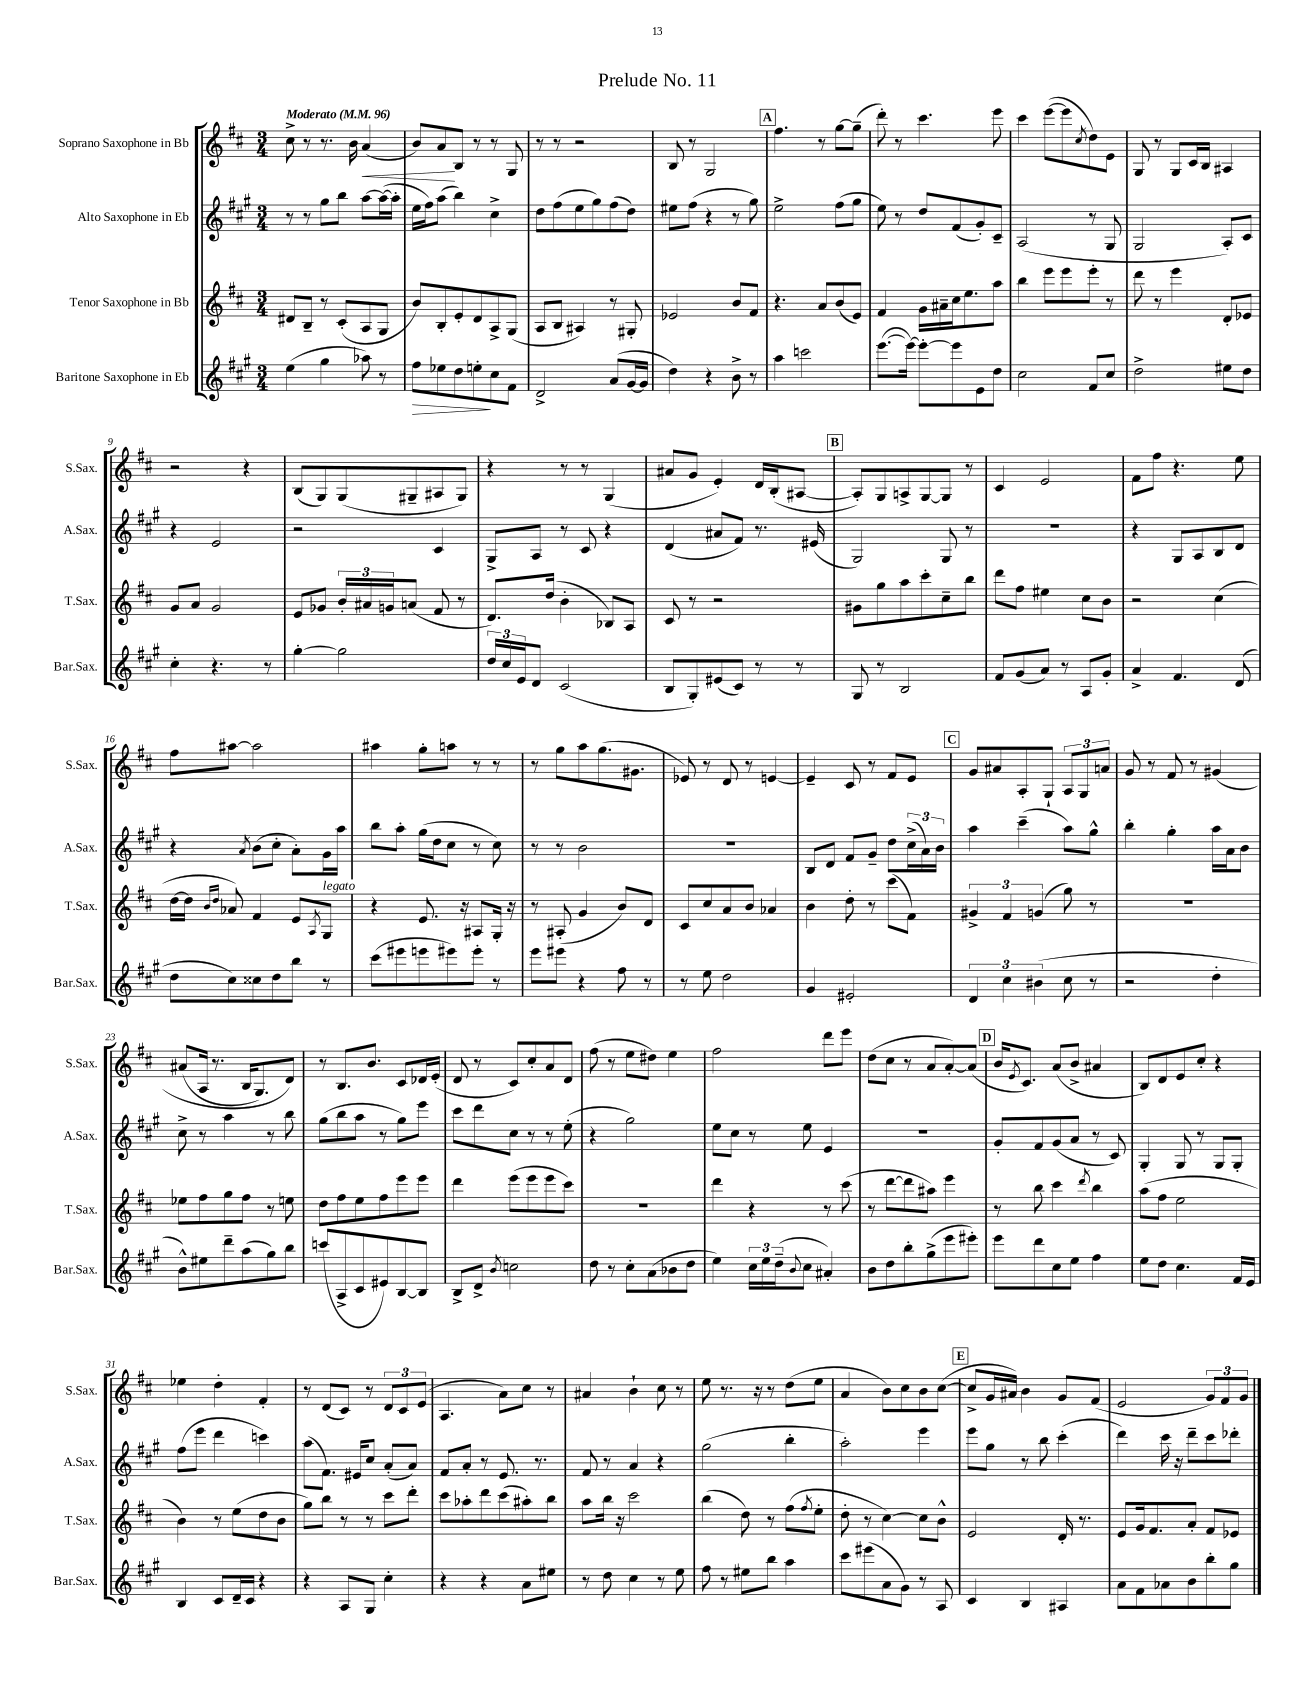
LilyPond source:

\header { title = "Prelude No. 11" }
<<
\new StaffGroup <<
\new Staff = "s0" \with { instrumentName = "Soprano Saxophone in Bb" shortInstrumentName = "S.Sax." } {
    \clef treble \key d \major \numericTimeSignature \time 3/4 \tempo "Moderato" 4 = 96
    cis''8-> r8 r8. b'16 a'4\<( |
    b'8) a'8\! b8 r8 r8 g8 |
    r8 r8 r2 |
    b8 r8 g2 |
    \mark \markup { \box "A" } fis''4. r8 g''8~ g''8--( |
    d'''8-.) r8 cis'''4. e'''8 |
    cis'''4 e'''8~( e'''8 \acciaccatura { cis''8 } d''8) e'8 |
    g8 r8 g8 cis'16 b16 ais4 |
    r2 r4 |
    b8( g8) g8( gis8-- ais8 gis8) |
    r4 r8 r8 g4( |
    ais'8 g'8 e'4-.) d'16 b16-.( ais8~ |
    \mark \markup { \box "B" } ais8-.) g8 a8-> g8~ g8 r8 |
    cis'4 e'2 |
    fis'8 fis''8 r4. e''8 |
    fis''8 ais''8~ ais''2 |
    ais''4 g''8-. a''8 r8 r8 |
    r8 g''8 a''8 g''8.( gis'8. |
    ees'8) r8 d'8 r8 e'4~ |
    e'4-- cis'8 r8 fis'8 e'8 |
    \mark \markup { \box "C" } g'8 ais'8 a8-. g8-! \tuplet 3/2 { a8 g8 a'8 } |
    g'8 r8 fis'8 r8 gis'4\( |
    ais'8( a16 r8. b16 g8.) d'8\) |
    r8 b8. b'8. cis'8 des'16 e'16-.( |
    d'8 r8 cis'8) cis''8-. a'8 d'8 |
    fis''8( r8 e''8 dis''8) e''4 |
    fis''2 d'''8 e'''8 |
    d''8( cis''8 r8 a'8 a'8~-.) a'8( |
    \mark \markup { \box "D" } b'16 \acciaccatura { e'8 } cis'8.) a'8( b'8-> ais'4 |
    b8) d'8 e'8 cis''8-. r4 |
    ees''4 d''4-. fis'4-. |
    r8 d'8( cis'8) r8 \tuplet 3/2 { d'8 cis'8 e'8( } |
    a4. a'8) cis''8 r8 |
    ais'4 b'4-! cis''8 r8 |
    e''8 r8. r16 r8 d''8( e''8 |
    a'4 b'8) cis''8 b'8 cis''8~( |
    \mark \markup { \box "E" } cis''8-> g'16 ais'16) b'4 g'8 fis'8( |
    e'2 \tuplet 3/2 { g'8) fis'8 g'8 } \bar "|." |
}
\new Staff = "s1" \with { instrumentName = "Alto Saxophone in Eb" shortInstrumentName = "A.Sax." } {
    \clef treble \key a \major \numericTimeSignature \time 3/4
    r8 r8 gis''8 b''8 a''8~ a''16~( a''16-. |
    e''16 fis''16) a''8( b''4) cis''4-> |
    d''8 fis''8( e''8 gis''8) fis''8( d''8) |
    eis''8 fis''8( r4 r8 gis''8) |
    \mark \markup { \box "A" } e''2-> fis''8( gis''8 |
    e''8) r8 d''8 fis'8( gis'8-.) cis'8-- |
    a2( r8 gis8 |
    gis2 a8-.) cis'8 |
    r4 e'2 |
    r2 cis'4 |
    gis8-> a8 r8 cis'8 r4 |
    d'4( ais'8 fis'8) r8. eis'16( |
    \mark \markup { \box "B" } gis2) gis8 r8 |
    R2. |
    r4 gis8 a8 b8 d'8 |
    r4 \acciaccatura { a'8 } b'8( cis''8-. a'8-.) gis'16 a''16 |
    b''8 a''8-. gis''16( d''16 cis''8 r8 cis''8) |
    r8 r8 b'2 |
    R2. |
    b8 d'8 fis'8 gis'8-- d''8 \tuplet 3/2 { cis''16->( a'16) b'16 } |
    \mark \markup { \box "C" } a''4 cis'''4--( a''8) gis''8-^ |
    b''4-. gis''4-. a''16 a'16 b'8 |
    cis''8-> r8 a''4 r8 b''8 |
    gis''8( b''8 a''8 r8 gis''8) e'''8 |
    cis'''8 d'''8 cis''8 r8 r8 e''8-.( |
    r4 gis''2) |
    e''8 cis''8 r8 e''8 e'4 |
    R2. |
    \mark \markup { \box "D" } gis'8-. fis'8 gis'8( a'8 r8 cis'8) |
    gis4-. gis8 r8 gis8 gis8-. |
    fis''8( e'''8 d'''4 c'''4) |
    a''8( fis'8.) eis'16 cis''8 a'8-.( a'8) |
    fis'8 a'8-. r8 e'8. r8. |
    fis'8 r8 a'4 r4 |
    gis''2( b''4-. |
    a''2-.) e'''4 |
    \mark \markup { \box "E" } e'''8 gis''8 r8 b''8 cis'''4-.( |
    d'''4) cis'''16 r16 d'''8-- cis'''8 des'''8-. \bar "|." |
}
\new Staff = "s2" \with { instrumentName = "Tenor Saxophone in Bb" shortInstrumentName = "T.Sax." } {
    \clef treble \key d \major \numericTimeSignature \time 3/4
    dis'8 b8-- r8 cis'8-.( a8 g8 |
    b'8) b8-. e'8-. d'8 a8-> g8( |
    a8 b8 ais4) r8 gis8-. |
    ees'2 b'8 fis'8 |
    \mark \markup { \box "A" } r4. a'8 b'8( e'8) |
    fis'4 g'16 ais'16-- cis''16 e''8. a''8 |
    b''4 e'''8 e'''8 e'''8-. r8 |
    d'''8 r8 e'''4 d'8-. ees'8 |
    g'8 a'8 g'2 |
    e'8 ges'8 \tuplet 3/2 { b'16-. ais'16 g'16 } a'8( fis'8 r8 |
    d'8.) d''16( b'4-. bes8) a8 |
    cis'8 r8 r2 |
    \mark \markup { \box "B" } gis'8 g''8 a''8 cis'''8-. cis''8-- b''8 |
    d'''8 fis''8 eis''4 cis''8 b'8 |
    r2 cis''4( |
    d''16~ d''16 \grace { b'16 d''16 } aes'8) fis'4 e'8 \acciaccatura { a8 } g8^\markup { \italic "legato" } |
    r4 e'8. r16 ais8 g16-. r16 |
    r8 ais8-.( g'4 b'8) d'8 |
    cis'8 cis''8 a'8 b'8 aes'4 |
    b'4 d''8-. r8 cis'''8( fis'8) |
    \mark \markup { \box "C" } \tuplet 3/2 { gis'4-> fis'4 g'4( } g''8) r8 |
    R2. |
    ees''8 fis''8 g''8 fis''8 r8 e''8 |
    d''8 fis''8 e''8 fis''8 e'''8 e'''8 |
    d'''4 e'''8( e'''8 e'''8 cis'''8) |
    R2. |
    d'''4 r4 r8 cis'''8( |
    r8 d'''8~ d'''8 ais''8) e'''4 |
    \mark \markup { \box "D" } r8 b''8 cis'''4 \acciaccatura { d'''8 } b''4 |
    a''8( fis''8 e''2 |
    b'4) r8 e''8( d''8 b'8 |
    g''8) b''8 r8 r8 cis'''8 d'''8-. |
    cis'''8 aes''8-. d'''8 cis'''8( ais''8-.) b''8 |
    a''8 b''16 r16 cis'''2 |
    b''4( d''8) r8 fis''8( \acciaccatura { fis''8 } e''8-. |
    d''8-. r8 cis''4~) cis''8 b'8-^ |
    \mark \markup { \box "E" } e'2 d'16-. r8. |
    e'8 g'16 fis'8. a'8-. fis'8 ees'8 \bar "|." |
}
\new Staff = "s3" \with { instrumentName = "Baritone Saxophone in Eb" shortInstrumentName = "Bar.Sax." } {
    \clef treble \key a \major \numericTimeSignature \time 3/4
    e''4( gis''4 aes''8) r8 |
    fis''8\> ees''8 d''8 e''8-.\! cis''8 fis'8 |
    d'2-> a'8( gis'16~ gis'16 |
    d''4) r4 b'8-> r8 |
    \mark \markup { \box "A" } a''4 c'''2 |
    e'''8.~( e'''16~) e'''8~-. e'''8 e'8 d''8 |
    cis''2 fis'8 cis''8 |
    d''2-> eis''8 d''8 |
    cis''4-. r4. r8 |
    gis''4~-. gis''2 |
    \tuplet 3/2 { d''16 cis''16 e'16 } d'8 cis'2( |
    b8 gis8-.) eis'8( cis'8) r8 r8 |
    \mark \markup { \box "B" } gis8 r8 b2 |
    fis'8 gis'8( a'8) r8 a8 gis'8-. |
    a'4-> fis'4. d'8( |
    d''8 cis''8) cisis''8 d''8 b''8 r8 |
    cis'''8( eis'''8 e'''8 eis'''8) eis'''8-. r8 |
    e'''8 eis'''8 r4 fis''8 r8 |
    r8 e''8 d''2 |
    gis'4 eis'2-. |
    \mark \markup { \box "C" } \tuplet 3/2 { d'4 cis''4 bis'4( } cis''8 r8 |
    r2 d''4-. |
    b'8-^) eis''8 d'''8-- a''8( gis''8) b''8 |
    c'''8( a8-> cis'8 eis'8) b8~ b8 |
    b8-> d'8-> \acciaccatura { b'8 } c''2 |
    d''8 r8 cis''8-. a'8( bes'8 d''8 |
    e''4) \tuplet 3/2 { cis''16 e''16 d''16--( } \appoggiatura { b'8 } cis''8 ais'4-.) |
    b'8 d''8 b''8-. gis''8->( e'''8 eis'''8-.) |
    \mark \markup { \box "D" } e'''8 d'''8 cis''8 e''8 fis''4 |
    e''8 d''8 cis''4. fis'16 e'16 |
    b4 cis'8 d'16-- cis'16 r4 |
    r4 a8 gis8 cis''4-. |
    r4 r4 a'8 eis''8 |
    r8 d''8 cis''4 r8 e''8 |
    fis''8 r8 eis''8 b''8 a''4 |
    cis'''8 eis'''8( a'8 gis'8) r8 a8 |
    \mark \markup { \box "E" } cis'4 b4 ais4 |
    a'8 fis'8 aes'8 b'8 b''8-. gis''8 \bar "|." |
}
>>
>>
